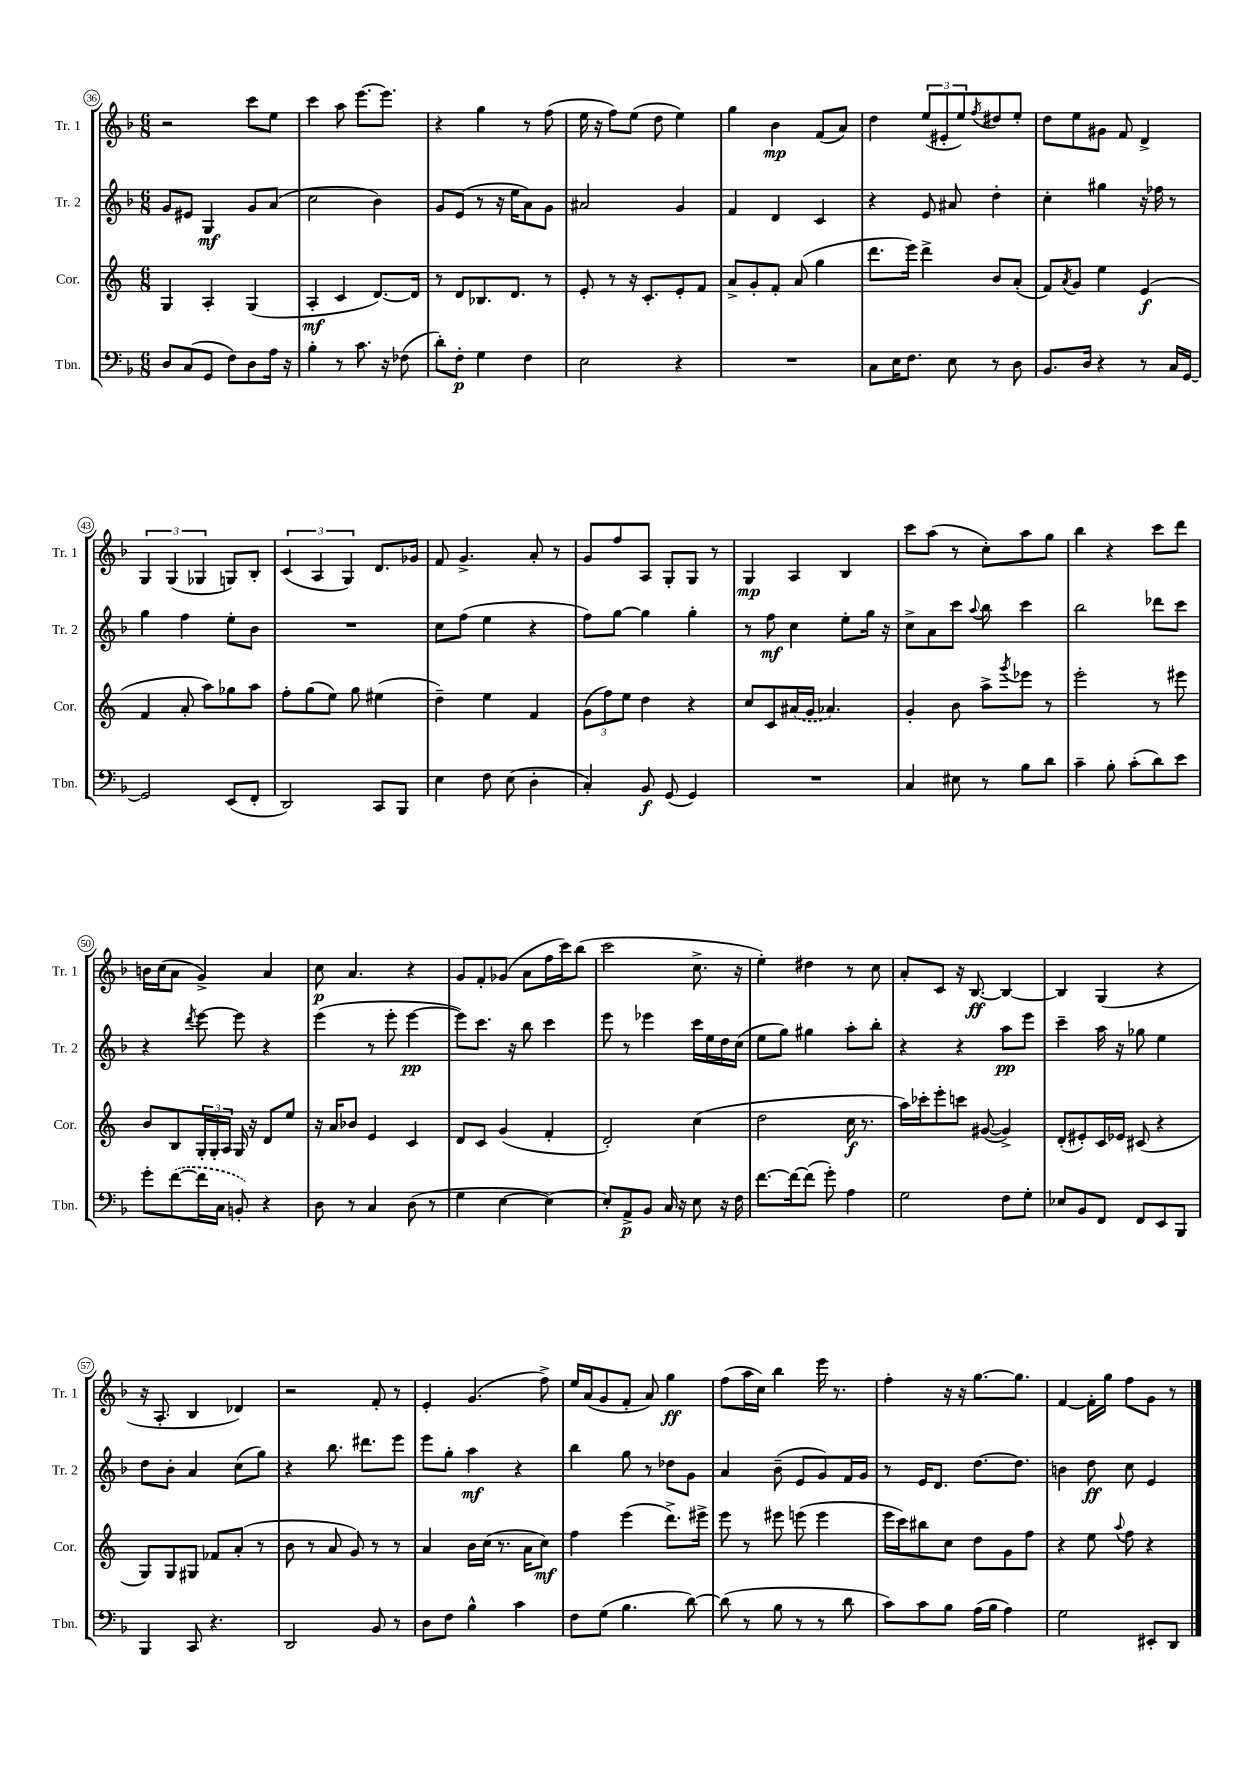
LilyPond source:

<<
\new StaffGroup <<
\new Staff = "s0" \with { instrumentName = "Tr. 1" shortInstrumentName = "Tr. 1" } {
    \clef treble \key f \major \numericTimeSignature \time 6/8
    r2 c'''8 e''8 |
    c'''4 a''8 e'''8.~ e'''8. |
    r4 g''4 r8 f''8( |
    e''16 r16 f''8) e''8( d''8 e''4) |
    g''4 bes'4\mp f'8( a'8) |
    d''4 \tuplet 3/2 { e''8( eis'8-. e''8) } \acciaccatura { f''8 } dis''8 e''8-. |
    d''8 e''8 gis'8 f'8 d'4-> |
    \tuplet 3/2 { g4 g4( ges4 } g8) bes8-. |
    \tuplet 3/2 { c'4( a4 g4) } d'8. ges'16 |
    f'8 g'4.-> a'8-. r8 |
    g'8 f''8 a8 g8-. g8 r8 |
    g4\mp a4 bes4 |
    c'''8 a''8( r8 c''8-.) a''8 g''8 |
    bes''4 r4 c'''8 d'''8 |
    b'16 c''16( a'8 g'4->) a'4 |
    c''8\p a'4. r4 |
    g'8 f'8-. ges'8( a'8 f''16 c'''16) bes''8( |
    c'''2 c''8.-> r16 |
    e''4-.) dis''4 r8 c''8 |
    a'8-. c'8 r16 bes8.~\ff bes4~ |
    bes4 g4( r4 |
    r16 a8.-. bes4 des'4) |
    r2 f'8-. r8 |
    e'4-. g'4.( f''8->) |
    e''16 a'16( g'8 f'8-. a'8) g''4\ff |
    f''8( a''16 c''16) bes''4 e'''16 r8. |
    f''4-. r16 r16 g''8.~ g''8. |
    f'4~ f'16-. g''16 f''8 g'8 r8 \bar "|." |
}
\new Staff = "s1" \with { instrumentName = "Tr. 2" shortInstrumentName = "Tr. 2" } {
    \clef treble \key f \major \numericTimeSignature \time 6/8
    g'8 eis'8 g4\mf g'8 a'8( |
    c''2 bes'4) |
    g'8 e'8( r8 r16 e''16 a'8) g'8 |
    ais'2 g'4 |
    f'4 d'4 c'4 |
    r4 e'8 ais'8 d''4-. |
    c''4-. gis''4 r16 fes''16 r8 |
    g''4 f''4 e''8-. bes'8 |
    R2. |
    c''8 f''8( e''4 r4 |
    f''8) g''8~ g''4 g''4-. |
    r8 f''8\mf c''4 e''8-. g''16 r16 |
    c''8-> a'8 c'''8 \appoggiatura { a''8 } bes''8 c'''4 |
    bes''2 des'''8 c'''8 |
    r4 \acciaccatura { d'''8 } e'''8~ e'''8 r4 |
    e'''4( r8 e'''8-. e'''4~\pp |
    e'''8) c'''8. r16 bes''8 c'''4 |
    e'''8 r8 ees'''4 c'''16 e''16 d''16 c''16( |
    e''8 g''8) gis''4 a''8-. bes''8-. |
    r4 r4 a''8\pp e'''8 |
    c'''4-- a''16 r16 ges''8 e''4 |
    d''8 bes'8-. a'4 c''8( g''8) |
    r4 bes''8. dis'''8. e'''8 |
    e'''8 g''8-. a''4\mf r4 |
    bes''4 g''8 r8 des''8 g'8 |
    a'4 bes'8--( e'8 g'8) f'16 g'16 |
    r8 e'16 d'8. d''8.~ d''8. |
    b'4 d''8\ff c''8 e'4 \bar "|." |
}
\new Staff = "s2" \with { instrumentName = "Cor." shortInstrumentName = "Cor." } {
    \clef treble \key c \major \numericTimeSignature \time 6/8
    g4 a4-. g4( |
    a4-.\mf c'4 d'8.~) d'16 |
    r8 d'8 bes8. d'8. r8 |
    e'8-. r8 r16 c'8.-. e'8-. f'8 |
    a'8-> g'8-. f'8-. a'8( g''4 |
    d'''8. e'''16) d'''4-> b'8 a'8-.( |
    f'8) \acciaccatura { a'8 } g'8 e''4 e'4\f( |
    f'4 a'8-. a''8) ges''8 a''8 |
    f''8-. g''8( e''8) g''8 eis''4( |
    d''4--) e''4 f'4 |
    \tuplet 3/2 { g'8( f''8) e''8 } d''4 r4 |
    c''8 c'8 \once \slurDashed ais'16( g'16 aes'4.) |
    g'4-. b'8 a''8-> \acciaccatura { g'''8 } ees'''8 r8 |
    e'''2-. r8 eis'''8 |
    b'8 b8 \tuplet 3/2 { g16-. g16-. a16 } g16 r16 d'8 e''8 |
    r16 a'16 bes'8 e'4 c'4 |
    d'8 c'8 g'4( f'4-. |
    d'2-.) c''4( |
    d''2 c''16\f r8. |
    a''16) ces'''16-. e'''8-. c'''8 gis'8~( gis'4->) |
    d'8-.( eis'8-.) c'16 ees'16 cis'8( r4 |
    g8) g8 gis8 fes'8 a'8-.( r8 |
    b'8 r8 a'8 g'8) r8 r8 |
    a'4 b'16 c''16( r8. a'16 c''8\mf) |
    f''4 e'''4( d'''8.->) eis'''16-> |
    e'''8 r8 eis'''8 e'''8( e'''4 |
    e'''16 c'''16) bis''8 c''8 d''8 g'8 f''8 |
    r4 e''8 \appoggiatura { a''8 } f''8 r4 \bar "|." |
}
\new Staff = "s3" \with { instrumentName = "Tbn." shortInstrumentName = "Tbn." } {
    \clef bass \key f \major \numericTimeSignature \time 6/8
    d8 c8( g,8 f8) d8 a16 r16 |
    bes4-. r8 c'8. r16 fes8( |
    d'8-.) f8-.\p g4 f4 |
    e2 r4 |
    R2. |
    c8 e16 f8. e8 r8 d8 |
    bes,8. d16 r4 r8 c16 g,16~ |
    g,2 e,8( f,8-. |
    d,2) c,8 bes,,8 |
    e4 f8 e8( d4-. |
    c4-.) bes,8\f g,8( g,4) |
    R2. |
    c4 eis8 r8 bes8 d'8 |
    c'4-- bes8-. c'8-.( d'8) e'8 |
    g'8-. \once \slurDashed f'8~( f'16 c16 b,8-.) r4 |
    d8 r8 c4 d8( r8 |
    g4 e4~ e4~) |
    e8-. a,8->\p bes,8 c16 r16 e8 r16 f16 |
    f'8.~ f'16~ f'8( g'8-.) a4 |
    g2 f8 g8-. |
    ees8 bes,8 f,8 f,8 e,8 bes,,8 |
    bes,,4 c,8 r4. |
    d,2 bes,8 r8 |
    d8 f8 bes4-^ c'4 |
    f8 g8( bes4. d'8~) |
    d'8( r8 bes8 r8 r8 d'8 |
    c'8) c'8 bes8 a16( bes16 a4) |
    g2 eis,8-. d,8 \bar "|." |
}
>>
>>
\layout { \context { \Score currentBarNumber = #36 \override BarNumber.stencil = #(make-stencil-circler 0.1 0.3 ly:text-interface::print) } }
